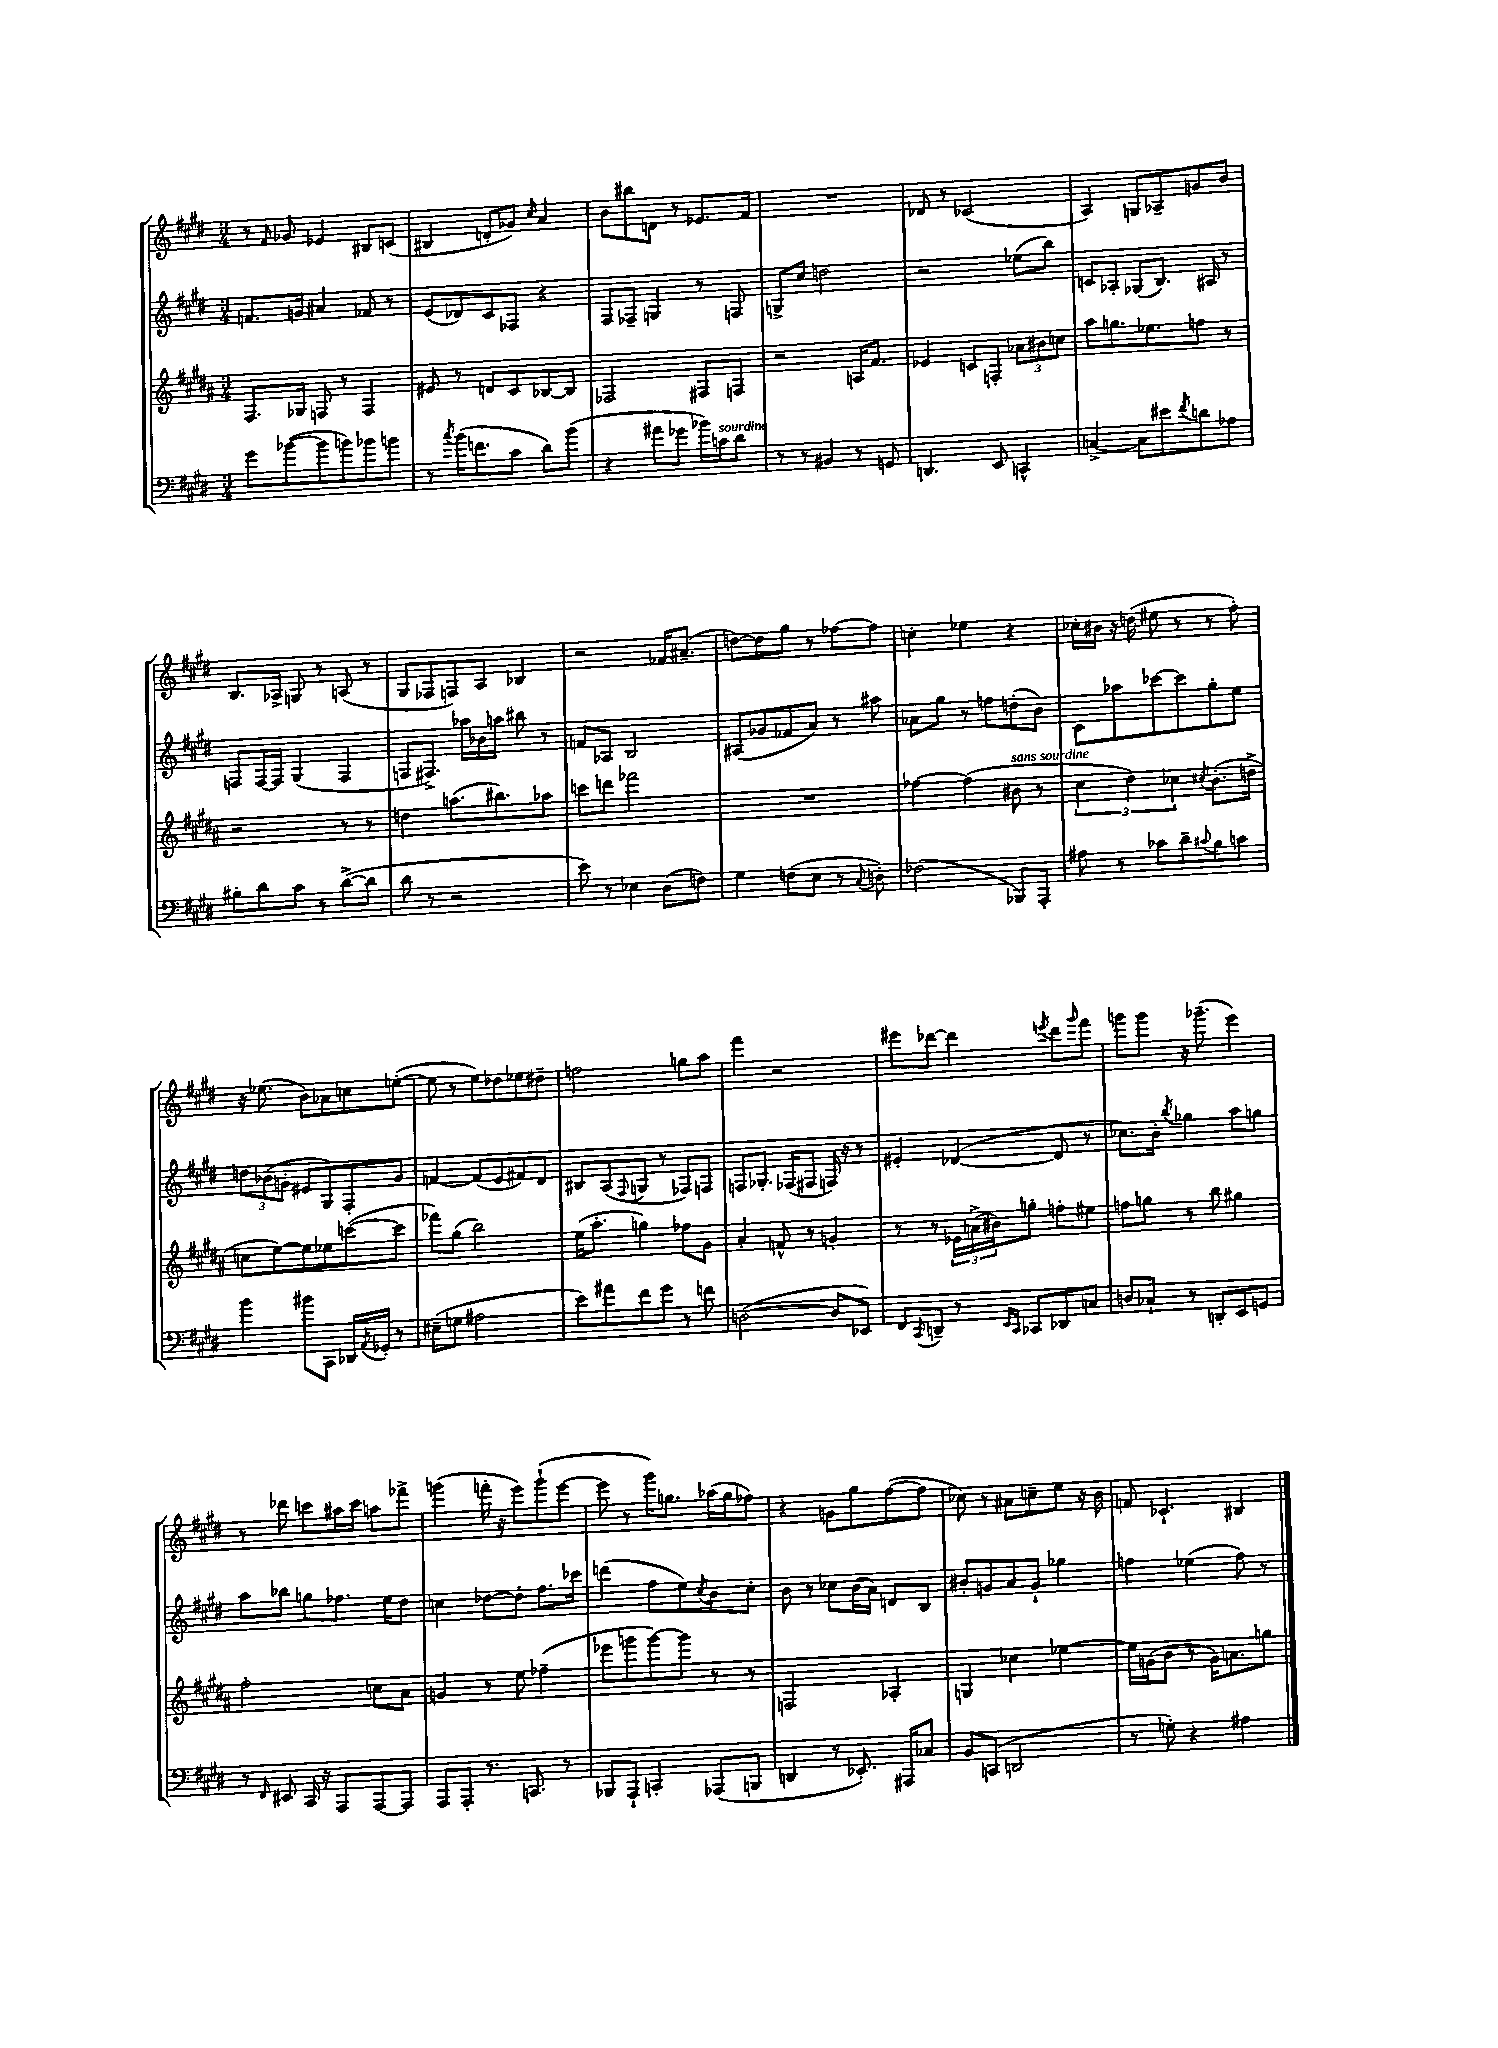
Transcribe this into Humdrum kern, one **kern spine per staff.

**kern	**kern	**kern	**kern
*part4	*part3	*part2	*part1
*staff4	*staff3	*staff2	*staff1
*clefF4	*clefG2	*clefG2	*clefG2
*k[f#c#g#d#]	*k[f#c#g#d#a#]	*k[f#c#g#d#]	*k[f#c#g#d#]
*M3/4	*M3/4	*M3/4	*M3/4
=67	=67	=67	=67
8g#\L	8.F#/L	8.fn/L	8r
.	.	.	16qqf#/
([8b-X\	.	.	8g-X/
.	16G-X/Jk	16gn/Jk	.
8b-\]	8Fn/	4a#X/	4e-X/
8bn\)	8r	.	.
8b-X\	4F/	8f-X/	8B#X/L
8bn\J	.	8r	(8cn/J
=68	=68	=68	=68
8r	8e#X/	(8e/L	4B#X/
8qcc#/	.	.	.
(16b\KL	8r	8d-X/)	.
8.fn\	.	.	.
.	8dn/L	8c#/	8dn'/L
8c#\J	8c#/	8F-X/J	8g-X/J)
.	.	.	16qqcc#/
8d#\L)	[8B-X/	4r	4a/
(8b\J	8B-/J]	.	.
=69	=69	=69	=69
4r	2F-X/	8F#/L	8b\L
.	.	8F-X~/J	8bb#X\
8a#X\L	.	4Gn/	8dn\J
8g-X\J	.	.	8r
16b-X\LL)	8F#X/L	8r	8.e-X/L
!LO:TX:a:i:t=sourdine	!	!	!
16cn\J	.	.	.
8d#\J	8Fn/J	8Fn/	.
.	.	.	16f#/Jk
=70	=70	=70	=70
8r	2r	8Gn^/L	2.r
8r	.	8cc#/J	.
4BB#X/	.	2ddn\	.
8r	16An/KL	.	.
.	8.f#/J	.	.
8GGn/	.	.	.
=71	=71	=71	=71
4.DDn/	4e-X/	2r	8d-X/
.	.	.	8r
.	8cn/L	.	(2c-X/
8EE/	8Fn'/J	.	.
4CCn^^/	12a-X\L	(8ee-X\L	.
.	12b#X\	.	.
.	.	8bb\J)	.
.	12ccn\J	.	.
=72	=72	=72	=72
[4Cn^/	8aa#\L	8cn/L	4A/)
.	8.ggn\	8A-X'/J	.
8C\L]	.	(8G-X/L	8Gn/L
.	8.ee-X\	.	.
8e#X\	.	8.B/J)	8A-X~/
8qf#/	.	.	.
8dn\	8ffn\J	.	8gn/
.	.	16A#X/	.
8A-X\J	8r	8r	8b/J
!!LO:LB:g=z
=73	=73	=73	=73
8B#X'\L	2r	8Fn/L	8.B/L
8d#\	.	[16F/L	.
.	.	16F/JJ]	16A-X^/Jk
8c#\J	.	(4G#/	8Gn/
8r	.	.	8r
([8d#^\L	8r	4F/	(8An/
8d#\J]	8r	.	8r
=74	=74	=74	=74
8d#\	4ddn\	8Fn/L	8G#/L
8r	.	8.F#X^/J)	8F-X/
2r	(8.aan\L	.	8Fn/)
.	.	16aa-X\LL	.
.	.	16b-X\	8A/J
.	8.bb#X\)	16aan\JJ	.
.	.	8bb#X\	4B-X/
.	8aa-X\J	8r	.
=75	=75	=75	=75
8e\)	8cccn\L	8fn/L	2r
8r	8dddn\J	8A-X/J	.
4E-X\	2fff-X\	2B/	.
(8D#\L	.	.	16f-X/KL
.	.	.	(8.a#X~/J
8Fn\J)	.	.	.
=76	=76	=76	=76
4G#\	2.r	(8A#X/L	[8ddn\L)
.	.	8g-X/	8dd\]
(8Fn\L	.	8f-X/	8gg#\J
8E\J	.	8a/J)	8r
8r	.	8r	[8ff-X\L
8qqC#/	.	.	.
8Dn'\)	.	8aa#X\	8ff-\J]
=77	=77	=77	=77
(2F-X\	[4ff-X\	8a-X\L	4ccn'\
.	.	8gg#\J	.
.	(4ff-\]	8r	4ee-X\
.	.	8ffn\L	.
!	!LO:TX:a:i:t=sans sourdine	!	!
8BBB-X/L)	8b#X\	(8ddn'\	4r
8AAA'/J	8r	8b\J)	.
=78	=78	=78	=78
8A#X\	6cc#\	8c#\L	16cc-X'\LL
.	.	.	16b#X\JJ
8r	.	8aa-X\	16r
.	6dd#\)	.	.
.	.	.	(16ddn\
8c-X\L	.	[8ccc-X\	8ee#X\
.	6cc-X\	.	.
8d#~\	.	8ccc-\]	8r
8qqc#X/	8qcc#X/	.	.
8B\	(8.b'\L	8gg#'\	8r
8cn\J	.	8ee\J	8ff#'\)
.	16ddn^\Jk	.	.
!!LO:LB:g=z
=79	=79	=79	=79
4b\	8ccn\L	12ddn\L	16r
.	.	.	(8.ee-X\
.	.	(12b-X\	.
.	[8ee\)	.	.
.	.	12gn'\J	.
8b#X\L	8ee\]	8e#X/L	8b\L)
8CC#\J	8ee-X\	8G#/)	8a-X\
16DD-X/LL	([8cccn\	8F#'/	8ccn\
8qAA/	.	.	.
16GG-X'/JJ	.	.	.
8r	8ccc\J]	8g/J	([8een'\J
=80	=80	=80	=80
(8E#X~\L	8fff-X\L)	[4fn/	8ee\]
8Gn\J	(8gg#\J	.	8r
2A#X\	2bb\)	(8f/L]	8ee\L)
.	.	8e/	8dd-X\
.	.	8f#X/)	8ee-X\
.	.	8d#/J	8dd#X~\J
=81	=81	=81	=81
8e\L)	(16ee\KL	8B#X/L	2ffn\
.	8.aa#'\J	.	.
8a#X\	.	(8A/	.
.	.	8qqF#/	.
8f#\	4ggn\)	8Gn/J	.
8g#\J	.	8r	.
8r	8ff-X\L	8F-X/L)	8ggn\L
8fn\	8g#\J	8Fn/J	8aa\J
=82	=82	=82	=82
([2Dn\	4a#'/	8Fn/L	4fff#\
.	.	8.G-X'/J	.
.	8fn^^/	.	2r
.	.	(16F-X/KL	.
.	8r	8F#X/J	.
8D/L]	4gn'/	16Fn/)	.
.	.	16r	.
8EE-X/J)	.	8r	.
=83	=83	=83	=83
8FF#/L	8r	4e#X'/	8eee#X\L
8qCC#/	.	.	.
8DDn~/J	8r	.	[8ddd-X\J
8r	24e-X\LL	([4d-X/	4ddd-\]
.	(24an^\	.	.
.	24b#X\J)	.	.
16qqEE/LL	.	.	.
16qqCC#/JJ	.	.	.
8CC-X/L	8ggn'\J	.	.
.	.	.	8qeeen/
8DD-X/	8ffn'\L	8d-/]	8ddd-\L
.	.	.	16qqggg#/
8Cn/J	8ee#X\J	8r	8fff#\J
=84	=84	=84	=84
8Dn/L	8ffn\L	8.cc-X\L)	8gggn\L
8C-X`/J	8ggn\J	.	8ggg\J
.	.	16b'\Jk	.
.	.	8qbb/	.
8r	8r	4gg-X\	16r
.	.	.	(8.ggg-X~\
8DDn'/L	8bb\	.	.
8EE/	4gg#X\	8aa\L	4eee\)
8GGn/J	.	8ggn\J	.
!!LO:LB:g=z
=85	=85	=85	=85
8r	2ff#'\	8aa\L	8r
16qqFF#/	.	.	.
8EE#X/	.	8bb-X\J	8ddd-X\
16CC#/	.	8ggn\L	8cccn\L
16r	.	.	.
8AAA/L	.	8.ff-X\J	16aa#X\L
.	.	.	16ccc\JJ
[8AAA/	8ccn\L	.	8aan\L
.	.	16ee\KL	.
8AAA/J]	8a#\J	8dd#\J	8fff-X^\J
=86	=86	=86	=86
8AAA/L	4gn/	4ccn\	(4gggn\
8AAA'/J	.	.	.
8.r	8r	[8dd-X\L	16fffn'\
.	.	.	16r
.	8ee\	8dd-'\J]	8eee\L)
8.CCn/	.	.	.
.	(4ff-X~\	8.ff#\L	(8ggg`\
8r	.	.	[8eee\J
.	.	16ccc-X\Jk	.
=87	=87	=87	=87
8BBB-X/L	8eee-X\L	(4dddn\	8eee\]
8AAA`/J	8gggn\	.	8r
4CCn'/	[8ggg\)	8ff#\L	16ggg#\KL)
.	.	.	8.ggn\J
.	8ggg\J]	8ee\)	.
.	.	8qcc#/	.
(8AAA-X/L	8r	8b\	(16aa-X\LL
.	.	.	16gg\J
8BBBn/J	8r	8cc#'\J	8ff-X\J)
=88	=88	=88	=88
4DDn/	2Fn/	8b\	4r
.	.	8r	.
8r	.	8cc-X\L	8gn\L
8.EE-X'/)	.	(16b\L	8gg#\
.	.	16a\JJ)	.
.	4A-X'/	8dn/L	([8ff#\
16AAA#X/KL	.	.	.
8C-X/J	.	8B/J	8ff#\J]
=89	=89	=89	=89
8BB/L	4Gn/	8b#X'/L	8cc-X\)
(8CCn/J	.	8gn/	8r
2DDn/	4cc-X\	8a/	8a#X\L
.	.	8g`/J	8ccn~\
.	[4ee-X\	4gg-X\	8ee\J
.	.	.	16r
.	.	.	16b\
=90	=90	=90	=90
8r	16ee-\LL]	4ffn\	8fn/
.	(16gn\J	.	.
8Gn'\)	8b\J	.	4.c-X`/
4r	8r	(4ee-X\	.
.	16g\KL)	.	.
.	8.an\	.	.
4A#X\	.	8ff\)	4B#X/
.	8ggn\J	8r	.
==	==	==	==
*-	*-	*-	*-
